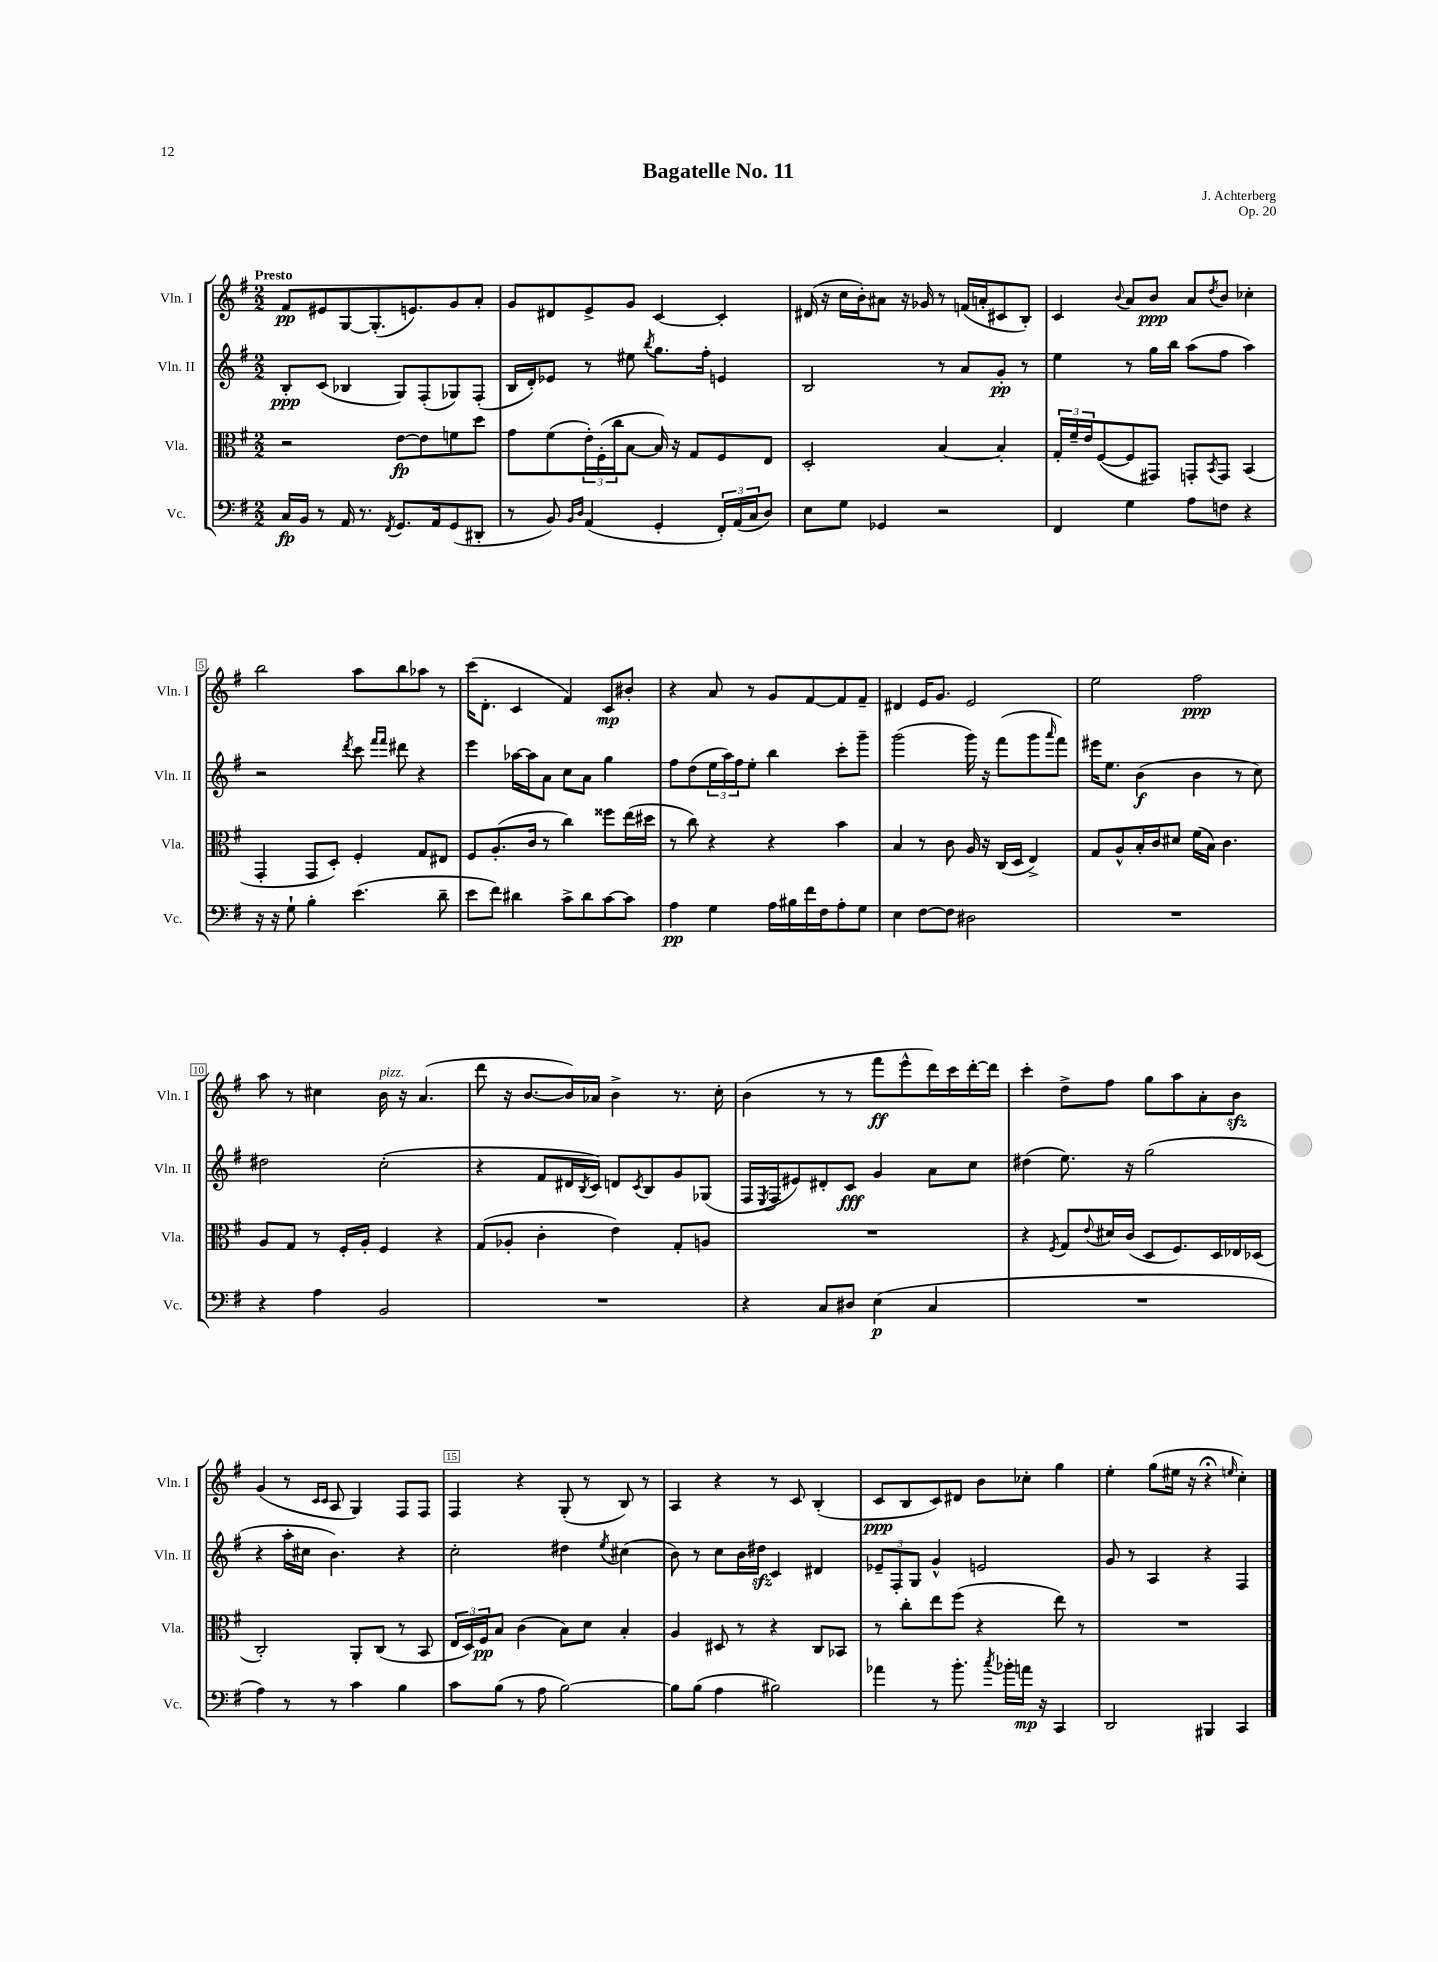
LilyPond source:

\header { title = "Bagatelle No. 11" composer = "J. Achterberg" opus = "Op. 20" }
<<
\new StaffGroup <<
\new Staff = "s0" \with { instrumentName = "Vln. I" shortInstrumentName = "Vln. I" } {
    \clef treble \key g \major \numericTimeSignature \time 2/2 \tempo "Presto"
    fis'8\pp eis'8 g8~ g8.-.( e'8.) g'8 a'8-. |
    g'8 dis'8 e'8-> g'8 c'4~ c'4-. |
    dis'16( r16 c''16 b'16-.) ais'8 r16 ges'16 r8 f'16( a'16-. cis'8 b8-.) |
    c'4 \appoggiatura { b'8 } a'8 b'8\ppp a'8 \acciaccatura { d''8 } b'8 ces''4-. |
    b''2 a''8 b''8 aes''8 r8 |
    c'''16( d'8.-. c'4 fis'4) c'8\mp bis'8-. |
    r4 a'8 r8 g'8 fis'8~ fis'8 fis'8-- |
    dis'4 e'16 g'8. e'2 |
    e''2 fis''2\ppp |
    a''8 r8 cis''4 b'16^\markup { \italic "pizz." } r16 a'4.( |
    d'''8 r16 b'8.~ b'16) aes'16 b'4-> r8. c''16-. |
    b'4( r8 r8 fis'''8\ff e'''8-^ d'''16) c'''16 d'''16~-. d'''16 |
    c'''4-. d''8-> fis''8 g''8 a''8 a'8-. b'8\sfz |
    g'4( r8 \grace { c'16 c'16 } a8 g4) fis8 fis8 |
    fis4 r4 g8-.( r8 b8) r8 |
    a4 r4 r8 c'8 b4-.( |
    c'8\ppp b8 c'8) dis'8 b'8 ces''8-. g''4 |
    e''4-. g''8( eis''16 r16 r4\fermata \grace { e''16 } c''4-.) \bar "|." |
}
\new Staff = "s1" \with { instrumentName = "Vln. II" shortInstrumentName = "Vln. II" } {
    \clef treble \key g \major \numericTimeSignature \time 2/2
    b8-.\ppp c'8( bes4 g8) fis8-.( ges8) fis8-.( |
    b16 d'16-.) ees'8 r8 eis''8 \acciaccatura { b''8 } g''8. fis''16-. e'4 |
    b2 r8 a'8 g'8-.\pp r8 |
    e''4 r8 g''16 b''16 a''8( fis''8 a''4) |
    r2 \acciaccatura { d'''8 } c'''8 \grace { fis'''16 fis'''16 } dis'''8 r4 |
    e'''4 aes''16~ aes''16 a'8 c''8 a'8 g''4 |
    fis''8 d''8( \tuplet 3/2 { e''16 a''16) fis''16 } e''8-. b''4 c'''8-. g'''8-- |
    g'''2( g'''16) r16 fis'''8( g'''8 \grace { a'''16 } fis'''8) |
    eis'''16 e''8. b'4\f( b'4 r8 c''8) |
    dis''2 c''2-.( |
    r4 fis'8 dis'16 \acciaccatura { b8 } c'16) d'8 \acciaccatura { c'8 } b8 g'8 ges8( |
    fis16 \acciaccatura { e8 } fis16 eis'8) dis'8-. c'8\fff g'4 a'8 c''8 |
    dis''4( e''8.) r16 g''2( |
    r4 a''16-. cis''16 b'4.) r4 |
    c''2-. dis''4 \acciaccatura { e''8 } cis''4( |
    b'8) r8 c''8 b'16 dis''16\sfz c'4 dis'4 |
    \tuplet 3/2 { ees'8-- fis8-. g8 } g'4-^ e'2 |
    g'8 r8 a4 r4 fis4 \bar "|." |
}
\new Staff = "s2" \with { instrumentName = "Vla." shortInstrumentName = "Vla." } {
    \clef alto \key g \major \numericTimeSignature \time 2/2
    r2 e'8~\fp e'8 f'8 d''8 |
    g'8 fis'8( \tuplet 3/2 { e'16-.) fis16-.( c''16 } b8~ b16) r16 g8 fis8 e8 |
    d2-. b4~ b4-. |
    \tuplet 3/2 { g16-. fis'16-- e'16 } fis8~( fis8 gis,8) g,8-. \acciaccatura { b,8 } g,8 b,4( |
    g,4-. g,8 d8-.) fis4-. g8 eis8 |
    fis8 a8.-.( c'16 r8 c''4) fisis''8 e''16( dis''16 |
    r8 c''8) r4 r4 b'4 |
    b4 r8 c'8 a16 r16 c16( d16 e4->) |
    g8 a8-^ b16-. c'16 dis'8 fis'16( b16) c'4. |
    a8 g8 r8 fis16-. a16-. fis4 r4 |
    g8( aes8-. c'4-. e'4) g8-. a8 |
    R1 |
    r4 \acciaccatura { fis8 } g8 \appoggiatura { e'8 } dis'16 c'16( d8 fis8.) d16 ees16 des16( |
    c2-.) a,8-. c8( r8 b,8 |
    \tuplet 3/2 { e16 d16) fis16\pp } b8 c'4( b8) d'8 b4-. |
    a4 dis8 r8 r4 c8 bes,8 |
    r8 c''8-. e''8 fis''8( r4 e''8) r8 |
    R1 \bar "|." |
}
\new Staff = "s3" \with { instrumentName = "Vc." shortInstrumentName = "Vc." } {
    \clef bass \key g \major \numericTimeSignature \time 2/2
    c16\fp b,16 r8 a,16 r8. \acciaccatura { fis,8 } g,8. a,16 g,8( dis,8-. |
    r8 b,8) \grace { b,16 d16 } a,4( g,4-. \tuplet 3/2 { fis,16-.) a,16( c16 } d8) |
    e8 g8 ges,4 r2 |
    fis,4 g4 a8 f8 r4 |
    r16 r16 g8-! b4-. e'4.( d'8-- |
    e'8 fis'8) dis'4 c'8-> dis'8 c'8~ c'8 |
    a4\pp g4 a16 bis16 fis'16 fis16 a8-. g8 |
    e4 fis8~ fis8 dis2 |
    R1 |
    r4 a4 b,2 |
    R1 |
    r4 c8 dis8 e4\p( c4 |
    R1 |
    a4) r8 r8 c'4 b4 |
    c'8 b8( r8 a8 b2~) |
    b8 b8( a4 bis2) |
    aes'4 r8 b'8.-. \acciaccatura { c''8 } bes'16-. a'16\mp r16 c,4 |
    d,2 bis,,4 c,4 \bar "|." |
}
>>
>>
\layout { \context { \Score \override BarNumber.break-visibility = ##(#f #t #t) barNumberVisibility = #(every-nth-bar-number-visible 5) \override BarNumber.stencil = #(make-stencil-boxer 0.1 0.3 ly:text-interface::print) } }
